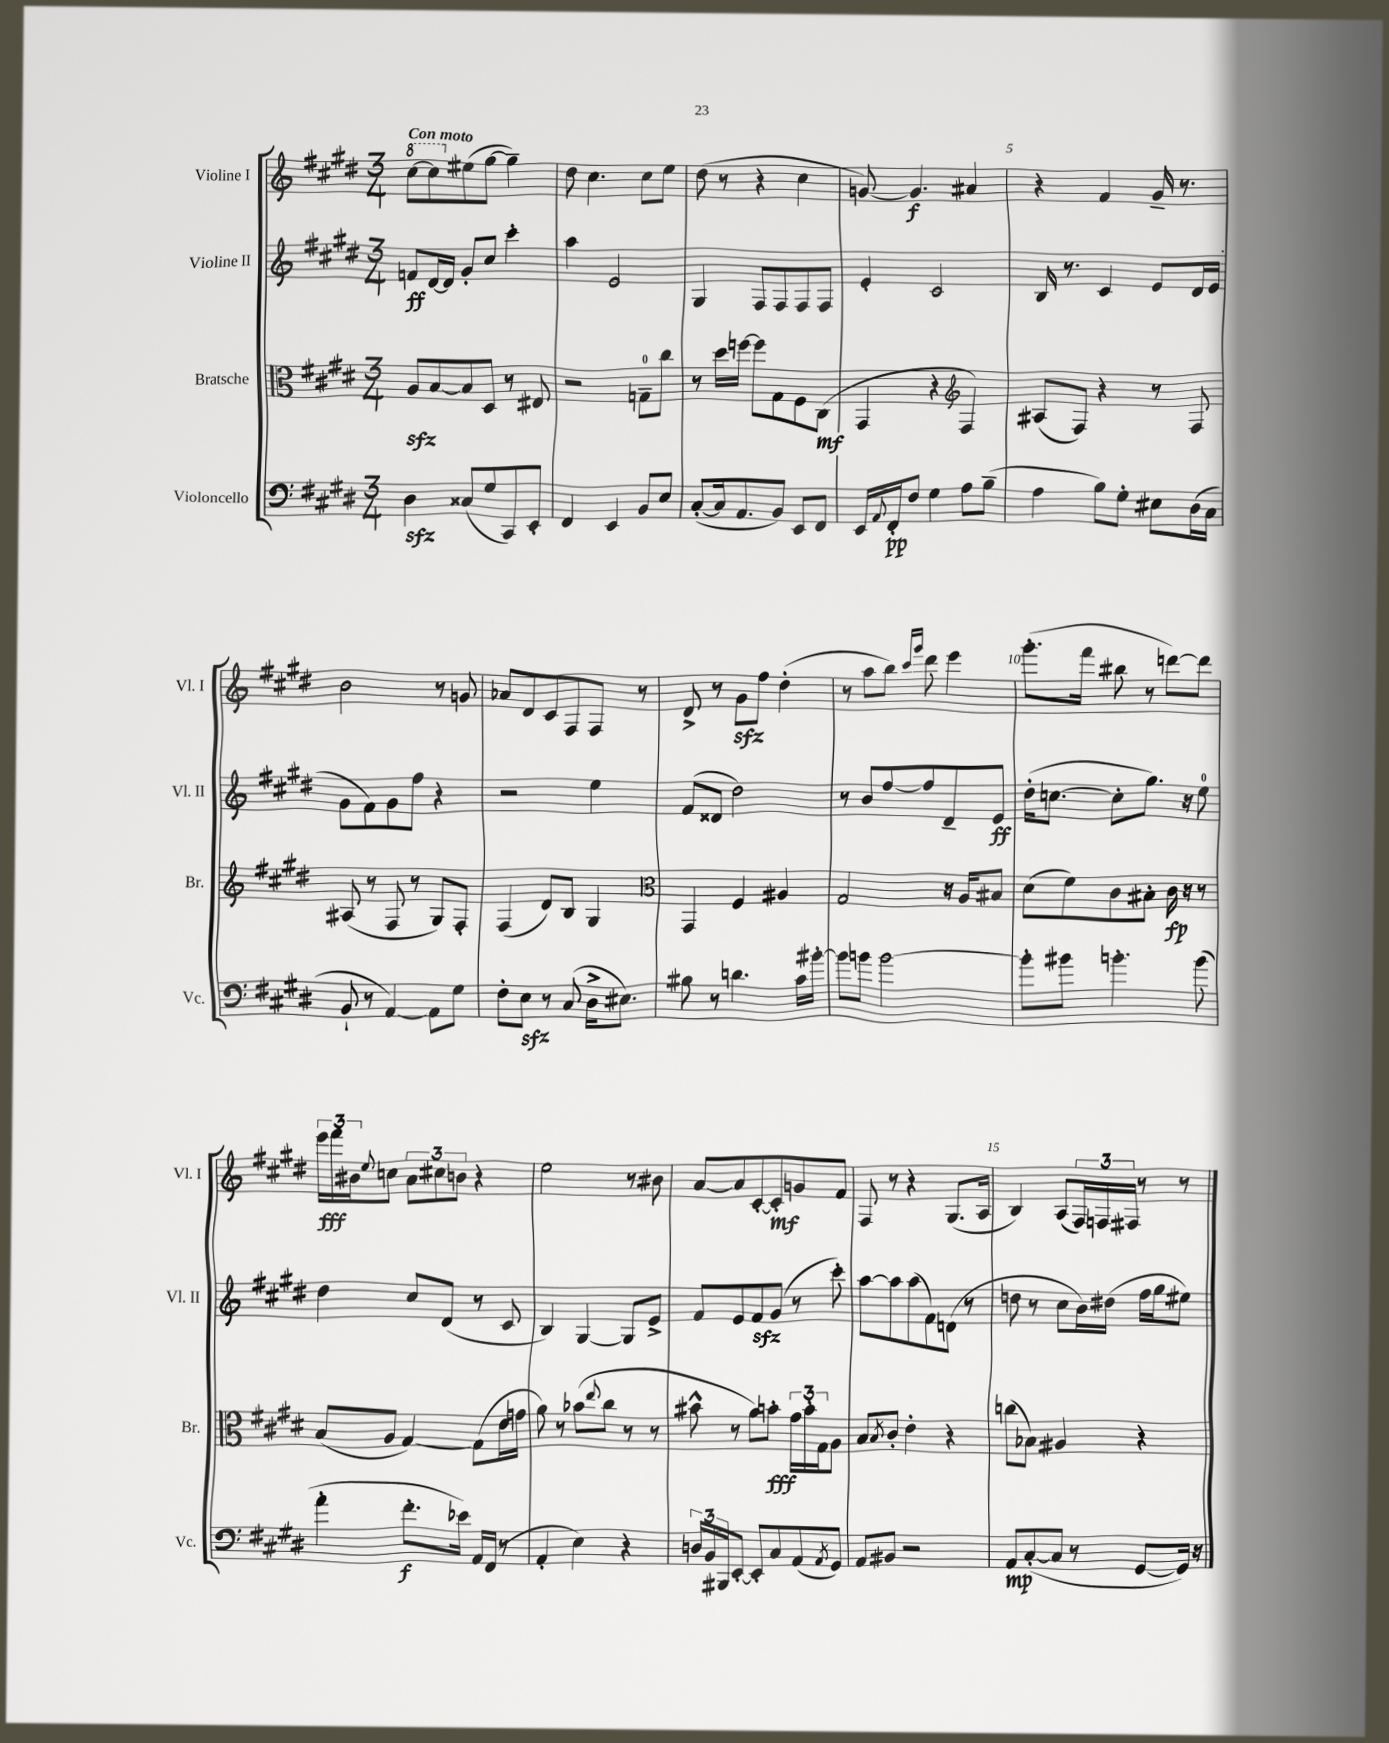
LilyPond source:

<<
\new StaffGroup <<
\new Staff = "s0" \with { instrumentName = "Violine I" shortInstrumentName = "Vl. I" } {
    \clef treble \key e \major \numericTimeSignature \time 3/4 \tempo "Con moto"
    \ottava #1 cis'''8~ cis'''8 \ottava #0 eis''8( gis''8~ gis''4--) |
    dis''8 cis''4. cis''8 e''8 |
    dis''8( r8 r4 cis''4 |
    g'8~) g'4.\f ais'4 |
    r4 fis'4 gis'16-- r8. |
    b'2 r8 g'8 |
    aes'8 dis'8 cis'8 fis8 fis8 r8 |
    dis'8-> r8 gis'8\sfz fis''8 dis''4-.( |
    r8 a''8 b''8) \grace { cis'''16 gis'''16 } dis'''8 e'''4 |
    gis'''8.-.( fis'''16 bis''8 r8 d'''8~) d'''8 |
    \tuplet 3/2 { e'''16\fff fis'''16 bis'16 } \appoggiatura { e''8 } c''8 \tuplet 3/2 { a'8 cis''8 b'8 } r4 |
    e''2 r8 bis'8 |
    a'8~ a'8 cis'8~-. cis'8-.\mf g'8 fis'8 |
    fis8 r8 r4 gis8.( a16 |
    b4) a8( \tuplet 3/2 { fis16) f16 fis16 } r8 r8 \bar "|." |
}
\new Staff = "s1" \with { instrumentName = "Violine II" shortInstrumentName = "Vl. II" } {
    \clef treble \key e \major \numericTimeSignature \time 3/4
    f'8\ff dis'16~ dis'16 gis'8-. cis''8 cis'''4-. |
    a''4 e'2 |
    gis4 fis8 fis8 fis8 fis8 |
    e'4-. cis'2 |
    b16 r8. cis'4 e'8 dis'16 e'16( |
    gis'8 fis'8) gis'8 fis''8 r4 |
    r2 e''4 |
    fis'8( disis'8 dis''2) |
    r8 b'8 fis''8~ fis''8 dis'8-- e'8\ff |
    dis''16-.( c''8.~ c''8-. gis''8.) r16 e''8-0 |
    dis''4 cis''8 dis'8( r8 cis'8 |
    b4) gis4~ gis8 e'8-> |
    fis'8 e'8 fis'8\sfz gis'8( r8 cis'''8-.) |
    a''8~ a''8 a''8( fis'8) d'8( r8 |
    d''8 r8 cis''8 b'16) dis''16( fis''16 gis''16 eis''8) \bar "|." |
}
\new Staff = "s2" \with { instrumentName = "Bratsche" shortInstrumentName = "Br." } {
    \clef alto \key e \major \numericTimeSignature \time 3/4
    a8\sfz b8~ b8 dis8 r8 eis8 |
    r2 g8-0-- cis''8 |
    r8 dis''16 f''16~ f''8 gis8 fis8 cis8\mf( |
    gis,4 r4 \clef treble fis4) |
    ais8( fis8) r4 r8 fis8 |
    ais8( r8 fis8 r8 gis8) fis8-. |
    fis4( dis'8) b8 gis4 |
    \clef alto gis,4 fis4 ais4 |
    gis2 r16 a16 bis8 |
    dis'8( fis'8) cis'8 bis8-. cis'16\fp r16 r8 |
    b8( a8 gis4~) gis8( e'16 g'16 |
    a'8) r8 bes'8( \appoggiatura { e''8 } cis''8 r8 r8 |
    bis'8-^ r8 a'8) b'8-.\fff \tuplet 3/2 { gis'16 b'16-. gis16 } a8 |
    b8 \acciaccatura { b8 } cis'8-. e'4-. r4 |
    c''8( bes8) ais4 r4 \bar "|." |
}
\new Staff = "s3" \with { instrumentName = "Violoncello" shortInstrumentName = "Vc." } {
    \clef bass \key e \major \numericTimeSignature \time 3/4
    dis4\sfz cisis8( gis8 cis,8) e,8-. |
    fis,4 e,4 b,8 e8 |
    cis8~-.( cis16 a,8. b,8) e,8 fis,8 |
    e,16 \appoggiatura { a,8 } fis,16-.\pp fis8 gis4 a8 b8--( |
    a4 b8) gis8-. eis8 dis16( cis16 |
    b,8-! r8 a,4~) a,8 gis8 |
    fis8-. e8\sfz r8 cis8( dis16-> eis8.) |
    bis8 r8 d'4. cis'16 bis'16~-. |
    bis'8 b'8 b'2~ |
    b'8-. bis'8 b'4.-. b'8( |
    a'4-. fis'8.-.\f ees'16) a,16 fis,16( r8 |
    a,4-. e4) r4 |
    \tuplet 3/2 { d16 b,16 bis,,16 } e,8~-. e,8-. cis8 a,8( \acciaccatura { a,8 } gis,8) |
    a,8 bis,8 r2 |
    a,8\mp cis8~-.( cis8 r8 gis,8~ gis,16) r16 \bar "|." |
}
>>
>>
\layout { \context { \Score \override BarNumber.break-visibility = ##(#f #t #t) barNumberVisibility = #(every-nth-bar-number-visible 5) } }
